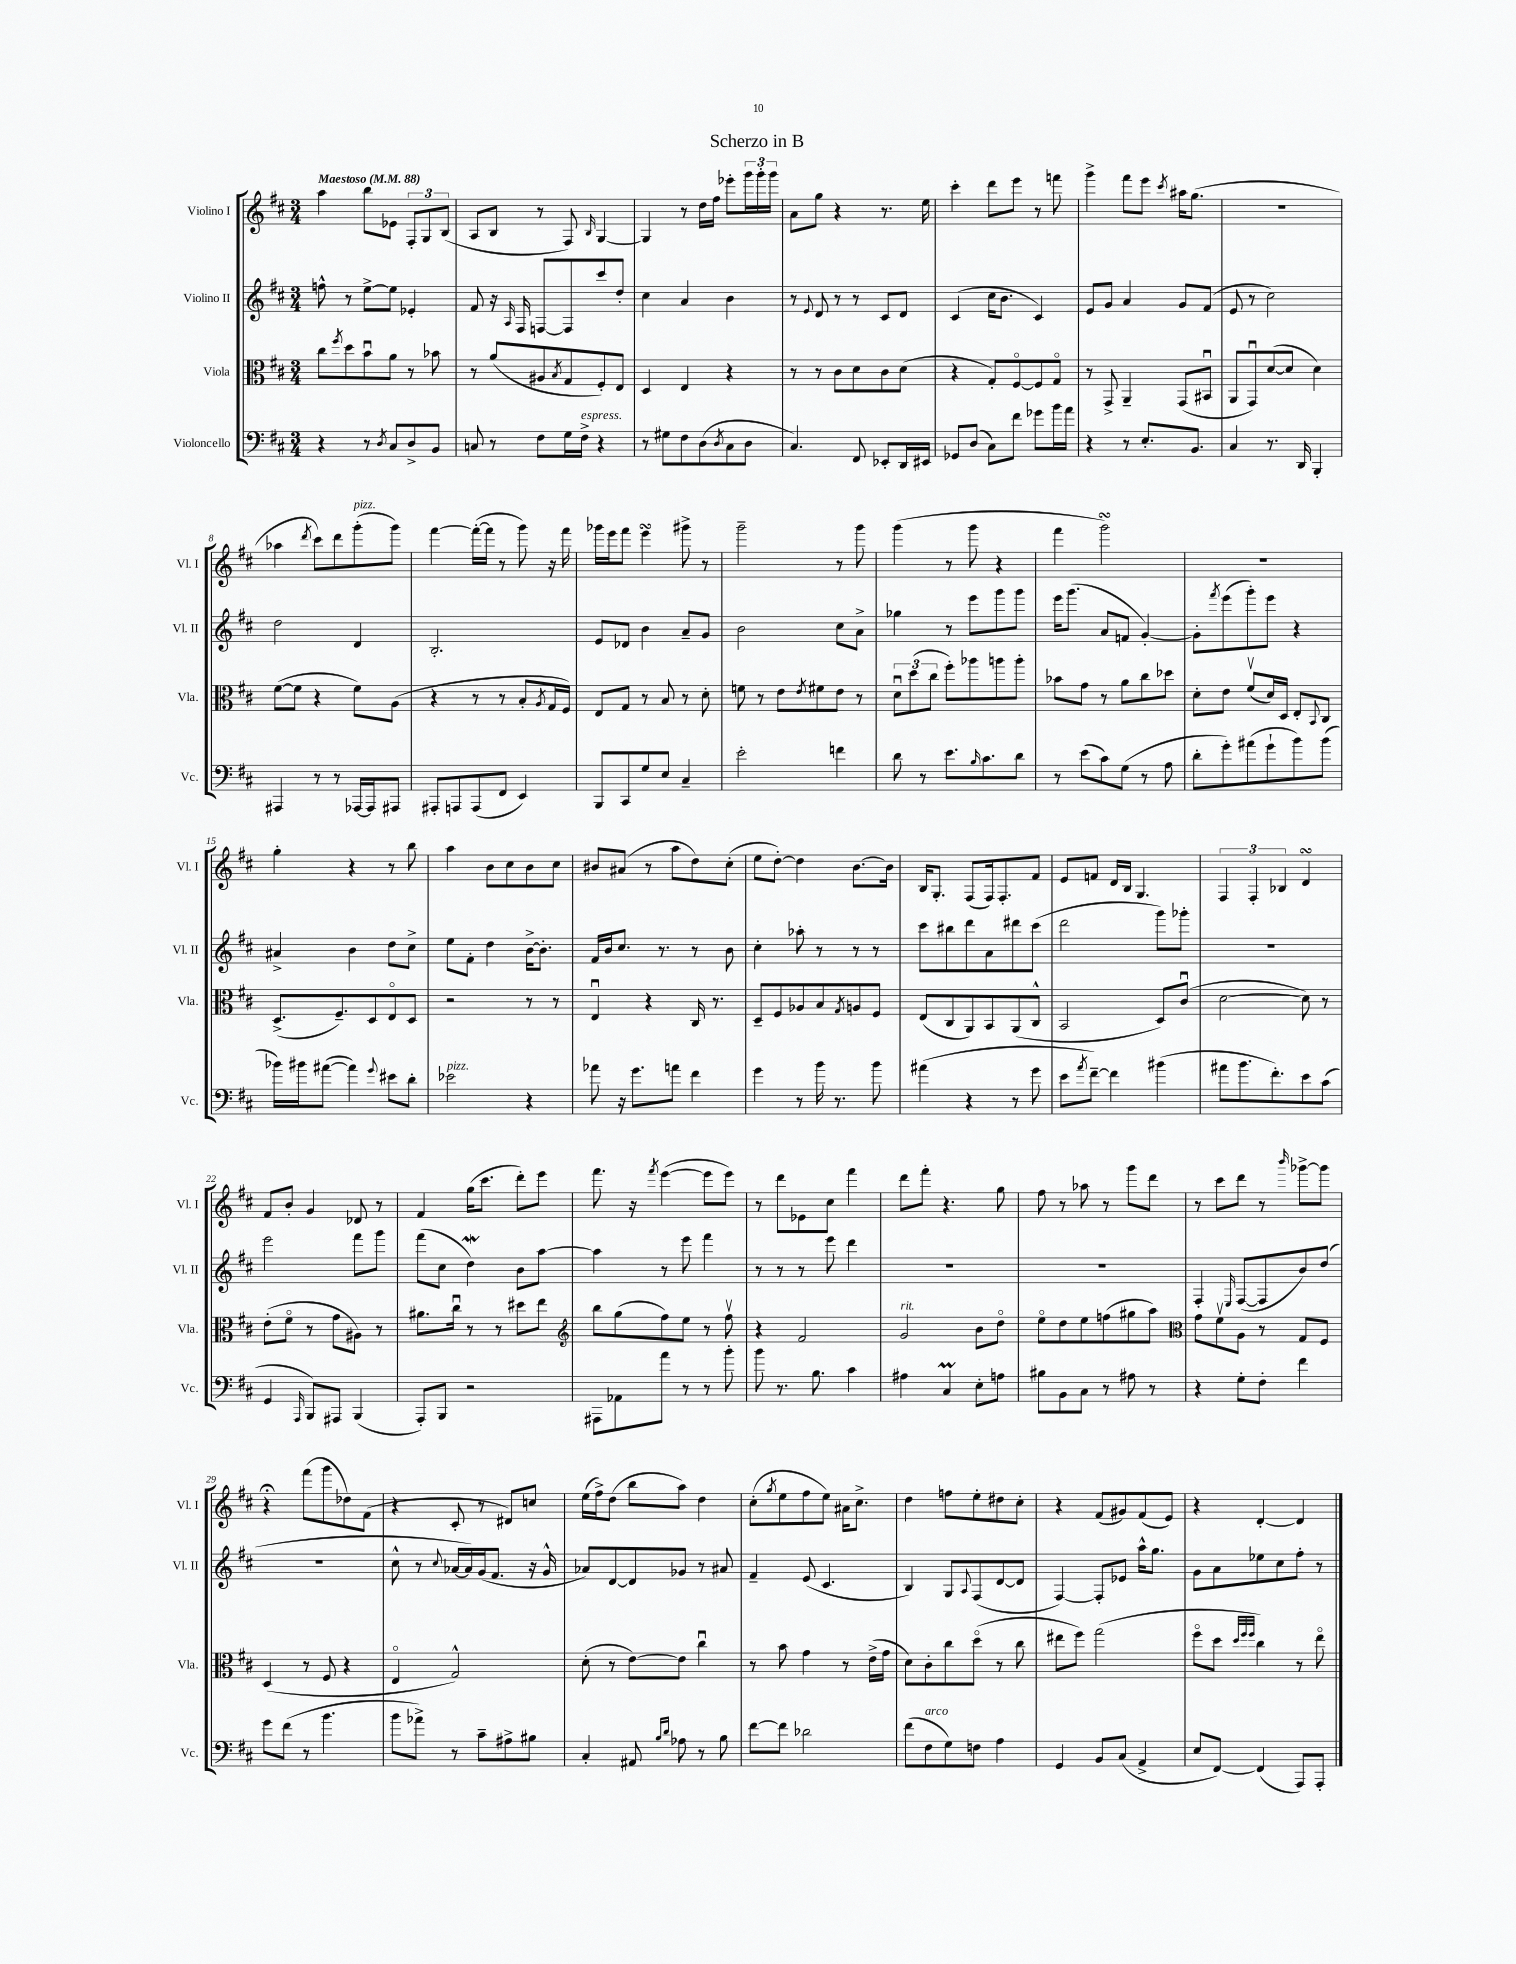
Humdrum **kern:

**kern	**kern	**kern	**kern
*part4	*part3	*part2	*part1
*staff4	*staff3	*staff2	*staff1
*I"Violoncello	*I"Viola	*I"Violino II	*I"Violino I
*I'Vc.	*I'Vla.	*I'Vl. II	*I'Vl. I
*clefF4	*clefC3	*clefG2	*clefG2
*k[f#c#]	*k[f#c#]	*k[f#c#]	*k[f#c#]
*M3/4	*M3/4	*M3/4	*M3/4
*MM88	*MM88	*MM88	*MM88
=1	=1	=1	=1
!	!	!	!LO:TX:a:B:t=Maestoso
4r	8cc#\L	8ffn^^\	4aa\
.	8qff#/	.	.
.	8dd\	8r	.
8r	8bu\	[8ee^\L	8bb\L
8qD/	.	.	.
8C#/L	8a\J	8ee\J]	8e-X\J
8D^/	8r	4e-X'/	12F#'/L
.	.	.	12G/
8BB/J	8b-X\	.	.
.	.	.	(12B/J
=2	=2	=2	=2
8Cn/	8r	8f#/	8A/L
8r	(8a/L	16r	8B/J
.	.	16qqA/	.
.	.	16F#/	.
8F#\L	8A#X/	[8Fn/L	8r
.	8qB/	.	.
16G\L	8G/	8F/]	8F#/)
!LO:TX:a:i:t=espress.	!	!	!
16F#^\JJ	.	.	.
.	.	.	16qqB/
4r	8F#'/)	8ccc#/	[4G/
.	8E/J	8dd'/J	.
=3	=3	=3	=3
8r	4D/	4cc#\	4G/]
8G#X\L	.	.	.
8F#\	4E/	4a/	8r
(8D\	.	.	16dd\LL
.	.	.	16ff#\JJ
8qD/	.	.	.
8C#\	4r	4b\	8eee-X'\L
8D\J	.	.	24ggg\L
.	.	.	24ggg'\
.	.	.	24ggg\JJ
=4	=4	=4	=4
4.C#/)	8r	8r	8a\L
.	.	8qqe/	.
.	8r	8d/	8gg\J
.	8c#\L	8r	4r
8FF#/	8d\	8r	.
8EE-X'/L	8c#\	8c#/L	8.r
16DD/L	(8d\J	8d/J	.
16EE#X/JJ	.	.	16ee\
=5	=5	=5	=5
8GG-X/L	4r	(4c#/	4ccc#'\
(8D/J	.	.	.
8C#\L)	8G'/L)	16cc#\KL	8ddd\L
.	.	8.b\J	.
8f#\J	[8F#/	.	8eee\J
8g-X\L	8F#/]	4c#/)	8r
16b\L	8G/J	.	8fffn\
16a\JJ	.	.	.
=6	=6	=6	=6
4r	8r	8e/L	4ggg^\
.	8GG^/	8g/J	.
8r	4AA~/	4a/	8fff#\L
8.E'/L	.	.	8eee\J
.	.	.	8qccc#/
.	(8GG/L	8g/L	16aa#X\KL
8.BB/J	.	.	(8.gg\J
.	8BB#Xu/J	(8f#/J	.
=7	=7	=7	=7
4C#/	8AA/L	8e/	2.r
.	8GGu/)	8r	.
8.r	([8d/	2cc#\)	.
.	8d/J]	.	.
16DD/	.	.	.
4BBB'/	4d\)	.	.
!!LO:LB:g=z
=8	=8	=8	=8
4AAA#X/	([8f#\L	2dd\	4aa-X\
.	8f#\J]	.	.
.	.	.	8qddd/
8r	4r	.	8ccc#\L)
8r	.	.	8ddd\
!	!	!	!LO:TX:a:i:t=pizz.
[16AAA-X/LL	8f#\L)	4d/	(8ggg'\
16AAA-/J]	.	.	.
8AAA#X/J	(8A\J	.	8ggg\J)
=9	=9	=9	=9
8AAA#X'/L	4r	2.B'/	[4fff#\
8AAAn/	.	.	.
(8AAA/	8r	.	(16fff#'\LL_
.	.	.	16fff#\JJ]
8FF#/J	8r	.	8r
4EE/)	8B'/L	.	8ggg\)
.	8qA/	.	.
.	16G/L	.	16r
.	16F#/JJ)	.	16fff#\
=10	=10	=10	=10
8BBB/L	8E/L	8e/L	16ggg-X\LL
.	.	.	16eee\J
8CC#/	8G/J	8d-X/J	8fff#\J
8G/	8r	4b\	4eeesSSS\
8E/J	8B/	.	.
4C#~/	8r	8a~/L	8ggg#X^\
.	8d'\	8g/J	8r
=11	=11	=11	=11
2e'\	8fn\	2b\	2ggg~\
.	8r	.	.
.	8e\L	.	.
.	8qe/	.	.
.	8f#X\	.	.
4fn\	8e\J	8cc#\L	8r
.	8r	8a^\J	8ggg\
=12	=12	=12	=12
8d\	12du\L	4gg-X\	(4ggg\
.	(12dd\	.	.
8r	.	.	.
.	12cc#\J	.	.
8.e\L	8ff#'\L)	8r	8r
.	8aa-X\	8eee\L	8ggg\
16qqB/	.	.	.
8.c#\	.	.	.
.	8aan\	8ggg\	4r
8d\J	8aa'\J	8ggg\J	.
=13	=13	=13	=13
8r	8b-X\L	16eee\KL	4fff#\
.	.	(8.ggg\J	.
(8e\L	8g\J	.	.
8c#\)	8r	8a/L	2gggsSSs\)
(8G\J	8a\L	8fn/J	.
8r	8cc#\	[4g'/)	.
8A\	8dd-X\J	.	.
=14	=14	=14	=14
8d'\L	8d'\L	8g'\L]	2.r
.	.	8qfff#/	.
8g'\)	8e\J	(8eee\	.
(8a#X\	(8f#v/L	8ggg'\)	.
8g`\	16d/L)	8eee\J	.
.	16D/JJ	.	.
8b\)	8E'/L	4r	.
.	8qqBB/	.	.
(8b\J	8C#/J	.	.
!!LO:LB:g=z
=15	=15	=15	=15
16b-X\LL)	(8.D^/L	4a#X^/	4gg'\
16b#X\J	.	.	.
([8a#X\J	.	.	.
.	8.F#~/)	.	.
4a#\])	.	4b\	4r
.	8D/	.	.
8qqg/	.	.	.
8e#X\L	8E/	8dd\L	8r
8d'\J	8D/J	8cc#^\J	8bb\
=16	=16	=16	=16
!LO:TX:a:i:t=pizz.	!	!	!
2e-X\	2r	8ee\L	4aa\
.	.	8f#'\J	.
.	.	4dd\	8b\L
.	.	.	8cc#\
4r	8r	[16b^\KL	8b\
.	.	8.b'\J]	.
.	8r	.	8cc#\J
=17	=17	=17	=17
8a-X\	4Eu/	16f#/LL	8b#X/L
.	.	16b/J	.
16r	.	8.cc#/J	(8a#X/J
8.g\L	.	.	.
.	4r	.	8r
.	.	8.r	.
8an\J	.	.	8aa\L
4f#\	16C#/	8r	8dd\)
.	8.r	.	.
.	.	8b\	(8cc#'\J
=18	=18	=18	=18
4g\	8D~/L	4cc#'\	8ee\L
.	8F#/	.	[8dd'\J)
8r	8A-X/	8aa-X'\	4dd\]
16b\	8B/	8r	.
8.r	.	.	.
.	8qG/	.	.
.	8An/	8r	[8.b\L
8b\	8F#/J	8r	.
.	.	.	16b\Jk]
=19	=19	=19	=19
(4a#X\	(8E/L	8ccc#\L	16B/KL
.	.	.	8.G'/J
.	8C#/	8bb#X\	.
4r	8AA/)	8ddd\	(8F#/L
.	8BB/	8a\	16F#/k)
.	.	.	8.F#'/
8r	(8AA/	8ddd#X\	.
8g\	8C#^^/J	(8ccc#\J	8f#/J
=20	=20	=20	=20
8e\L	2BB/	2ddd\	8e/L
8qa/	.	.	.
[8f#~\J)	.	.	8fn/J
4f#\]	.	.	16d/LL
.	.	.	16B/JJ
.	.	.	4.G/
(4b#X\	8D/L)	8ggg\L)	.
.	(8c#u/J	8ggg-X'\J	.
=21	=21	=21	=21
8a#X\L	[2d\	2.r	6F#/
8.b\	.	.	.
.	.	.	6F#'/
8.f#'\)	.	.	.
.	.	.	6B-X/
8e\	8d\])	.	4dsSSs/
(8c#\J	8r	.	.
!!LO:LB:g=z
=22	=22	=22	=22
4GG/	(8e'\L	2eee\	8f#/L
.	8f#\J	.	8b'/J
16qqAAA/	.	.	.
8BBB/L)	8r	.	4g/
8AAA#X/J	8g\L	.	.
(4BBB/	8A#X\J)	8fff#\L	8d-X/
.	8r	8ggg\J	8r
=23	=23	=23	=23
8AAA'/L)	8.a#X\L	(8fff#\L	4f#/
8BBB/J	.	8cc#\J	.
.	16cc#u\Jk	.	.
2r	8r	4ddw\)	(16gg\KL
.	.	.	8.ccc#\J
.	8r	.	.
.	8dd#X\L	8b\L	8ddd'\L)
.	8ee\J	[8aa\J	8eee\J
=24	=24	=24	=24
*	*clefG2	*	*
8AAA#X\L	8bb\L	4aa\]	8.fff#\
8AA-X\	(8gg\	.	.
.	.	.	16r
.	.	.	8qfff#/
8a\J	8ff#\)	8r	([4eee\
8r	8ee\J	8eee\	.
8r	8r	4fff#\	8eee\L]
8b'\	8ff#v\	.	8eee\J)
=25	=25	=25	=25
8b\	4r	8r	8r
8.r	.	8r	8ddd\L
.	2f#/	8r	8e-X\
8.B\	.	.	.
.	.	8eee\	8cc#\J
4c#\	.	4ddd\	4fff#\
=26	=26	=26	=26
!	!LO:TX:a:i:t=rit.	!	!
4A#X\	2g/	2.r	8ddd\L
.	.	.	8fff#'\J
4C#m/	.	.	4.r
8E'\L	8b\L	.	.
8An\J	8dd\J	.	8gg\
=27	=27	=27	=27
8B#X\L	8ee\L	2.r	8ff#\
8BB\	8dd\	.	8r
8C#\J	8ee\	.	8aa-X\
8r	(8ffn\	.	8r
8A#X\	8gg#X\	.	8ggg\L
8r	8aa\J)	.	8ddd\J
=28	=28	=28	=28
*	*clefC3	*	*
4r	8g\L	4F#'/	8r
.	8f#v\	.	8ccc#\L
.	.	16qqE/	.
8G'\L	8A\J	([8F#/L	8ddd\J
8F#'\J	8r	8F#/]	8r
.	.	.	16qqbbb/
4f#\	8G/L	8b/)	[8ggg-X^\L
.	8F#/J	(8dd/J	8ggg-\J]
!!LO:LB:g=z
=29	=29	=29	=29
8g\L	(4D/	2.r	4r;<
(8f#\J	.	.	.
8r	8r	.	(8fff#\L
4.b\	8F#/	.	8ggg\
.	4r	.	8dd-X\)
.	.	.	(8f#\J
=30	=30	=30	=30
8b\L	4E/	8cc#^^\	4r
8a-X^\J)	.	8r	.
.	.	8qqcc#/	.
8r	2G^^/)	[16a-X/LL	8c#'/
.	.	16a-/])	.
8c#~\L	.	(16g/J	8r
.	.	8.f#/J	.
8A#X^\	.	.	8d#X/L)
8B#X\J	.	16r	8ccn/J
.	.	16g^^/	.
=31	=31	=31	=31
4C#'/	(8d'\	8a-X/L)	(16ee\LL
.	.	.	16ff#^\J)
.	8r	[8d/	(8dd\J
8AA#X/	[8e\L)	8d/]	8bb\L
16qqB/LL	.	.	.
16qqd/JJ	.	.	.
8A-X\	8e\J]	8g-X/J	8aa\J)
8r	4cc#u\	8r	4dd\
8B\	.	8a#X/	.
=32	=32	=32	=32
[8f#\L	8r	4f#~/	(8cc#'\L
.	.	.	8qgg/
8f#\J]	8b\	.	8ee\
2d-X\	4g\	(8e/	8ff#\
.	.	4.c#/	8ee\J)
.	8r	.	16a#X\KL
.	.	.	8.cc#^\J
.	(16e^\LL	.	.
.	16g\JJ	.	.
=33	=33	=33	=33
(8f#\L	8d\L)	4B/)	4dd\
!LO:TX:a:i:t=arco	!	!	!
8F#\	8c#'\	.	.
8G\)	8cc#\	8G/L	8ffn\L
.	.	8qqA/	.
8Fn\J	(8dd\J	(8F#/	8ee'\
4A\	8r	[8d/	8dd#X\
.	8cc#\	8d/J]	8cc#'\J
=34	=34	=34	=34
4GG/	8ee#X\L	[4F#/)	4r
.	8ff#\J)	.	.
8BB/L	(2gg\	8F#'/L]	(8f#/L
(8C#/J	.	8e-X/J	8g#X/)
4AA^/	.	16aa^^\KL	(8f#/
.	.	8.gg\J	.
.	.	.	8e/J)
=35	=35	=35	=35
8E/L	8ff#\L	8g\L	4r
[8FF#/J)	8dd\J	8a\	.
.	32qqdd/LLL	.	.
.	32qqff#/	.	.
.	32qqff#/JJJ	.	.
(4FF#/]	4cc#\)	8ee-X\	[4d'/
.	.	8cc#\	.
8AAA/L)	8r	8ff#'\J	4d/]
8AAA'/J	8ee\	8r	.
==	==	==	==
*-	*-	*-	*-
